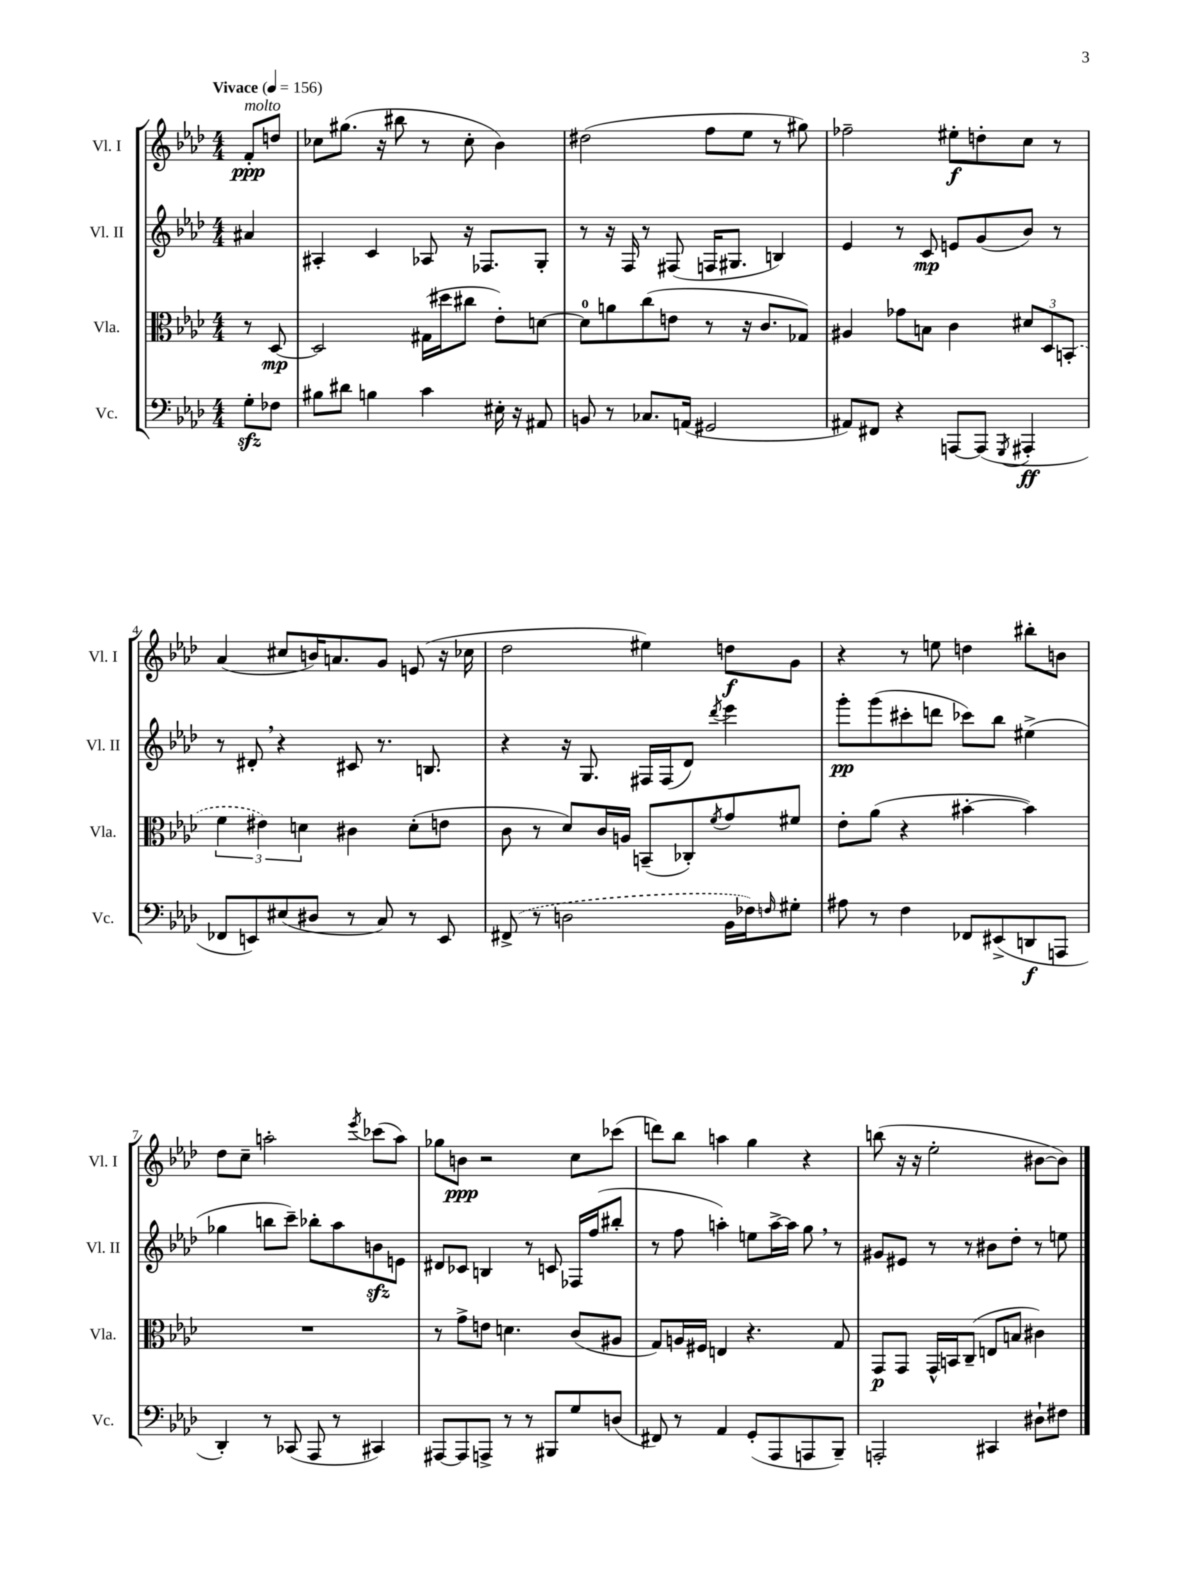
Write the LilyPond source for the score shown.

<<
\new StaffGroup <<
\new Staff = "s0" \with { instrumentName = "Vl. I" shortInstrumentName = "Vl. I" } {
    \clef treble \key aes \major \numericTimeSignature \time 4/4 \partial 4 \tempo "Vivace" 4 = 156
    f'8-.\ppp^\markup { \italic "molto" } d''8 |
    ces''8 gis''8.( r16 bis''8 r8 ces''8-. bes'4) |
    dis''2( f''8 ees''8 r8 gis''8) |
    fes''2-- eis''8-.\f d''8-. c''8 r8 |
    aes'4( cis''8 b'16) a'8. g'8 e'8( r16 ces''16 |
    des''2 eis''4) d''8\f g'8 |
    r4 r8 e''8 d''4 bis''8-. b'8 |
    des''8 c''8-- a''2-. \acciaccatura { ees'''8 } ces'''8( a''8) |
    ges''8 b'8\ppp r2 c''8 ces'''8( |
    d'''8) bes''8 a''4 g''4 r4 |
    b''8( r16 r16 ees''2-. bis'8~ bis'8) \bar "|." |
}
\new Staff = "s1" \with { instrumentName = "Vl. II" shortInstrumentName = "Vl. II" } {
    \clef treble \key aes \major \numericTimeSignature \time 4/4 \partial 4
    ais'4 |
    ais4-. c'4 aes8 r16 fes8. g8-. |
    r8 r16 f16 r8 fis8( f16 gis8. b4) |
    ees'4 r8 c'8\mp e'8 g'8( bes'8) r8 |
    r8 dis'8-. \breathe r4 cis'8 r8. b8. |
    r4 r16 g8. fis16 fis16( des'8) \acciaccatura { des'''8 } ees'''4 |
    g'''8-.\pp g'''8( cis'''8-. d'''8 ces'''8) bes''8 eis''4->( |
    ges''4 b''8 c'''8--) bes''8-. aes''8 b'8\sfz e'8 |
    dis'8 ces'8 b4 r8 c'8 fes16 f''16( bis''8-. |
    r8 f''8 a''4-.) e''8 a''16~-> a''16 g''8 \breathe r8 |
    gis'8 eis'8 r8 r8 bis'8 des''8-. r8 e''8 \bar "|." |
}
\new Staff = "s2" \with { instrumentName = "Vla." shortInstrumentName = "Vla." } {
    \clef alto \key aes \major \numericTimeSignature \time 4/4 \partial 4
    r8 des8~\mp |
    des2 gis16( dis''16 cis''8 ees'8-.) d'8~ |
    d'8-0 a'8 c''8( e'8 r8 r16 c'8. ges8) |
    ais4 ges'8 b8 c'4 \tuplet 3/2 { dis'8 des8 \once \slurDashed b,8-.( } |
    \tuplet 3/2 { f'4 eis'4) d'4 } cis'4 d'8-.( e'8 |
    c'8 r8 des'8) c'16 a16 b,8--( ces8-.) \acciaccatura { f'8 } g'8 fis'8 |
    ees'8-. aes'8( r4 bis'4~-. bis'4) |
    R1 |
    r8 g'8-> e'8 d'4. c'8( ais8 |
    g8) a16 fis16 e4 r4. g8 |
    g,8\p g,8 g,16-^ b,16 c8--( e8 b8 cis'4) \bar "|." |
}
\new Staff = "s3" \with { instrumentName = "Vc." shortInstrumentName = "Vc." } {
    \clef bass \key aes \major \numericTimeSignature \time 4/4 \partial 4
    g8-.\sfz fes8 |
    bis8 dis'8 b4 c'4 eis16-. r16 ais,8 |
    b,8 r8 ces8. a,16( gis,2 |
    ais,8) fis,8 r4 a,,8~ a,,8( \acciaccatura { g,,8 } ais,,4-.\ff |
    fes,8 e,8) eis8( dis8 r8 c8) r8 e,8 |
    \once \slurDashed fis,8->( r8 d2 bes,16 fes16) \grace { f16 } gis8-. |
    ais8 r8 f4 fes,8 eis,8->( d,8\f a,,8 |
    des,4-.) r8 ces,8( aes,,8 r8 cis,4) |
    ais,,8~ ais,,8 a,,8-> r8 r8 bis,,8 g8 d8( |
    fis,8) r8 aes,4 g,8-.( aes,,8 a,,8 bes,,8--) |
    a,,2-. cis,4 dis8-! fis8 \bar "|." |
}
>>
>>
